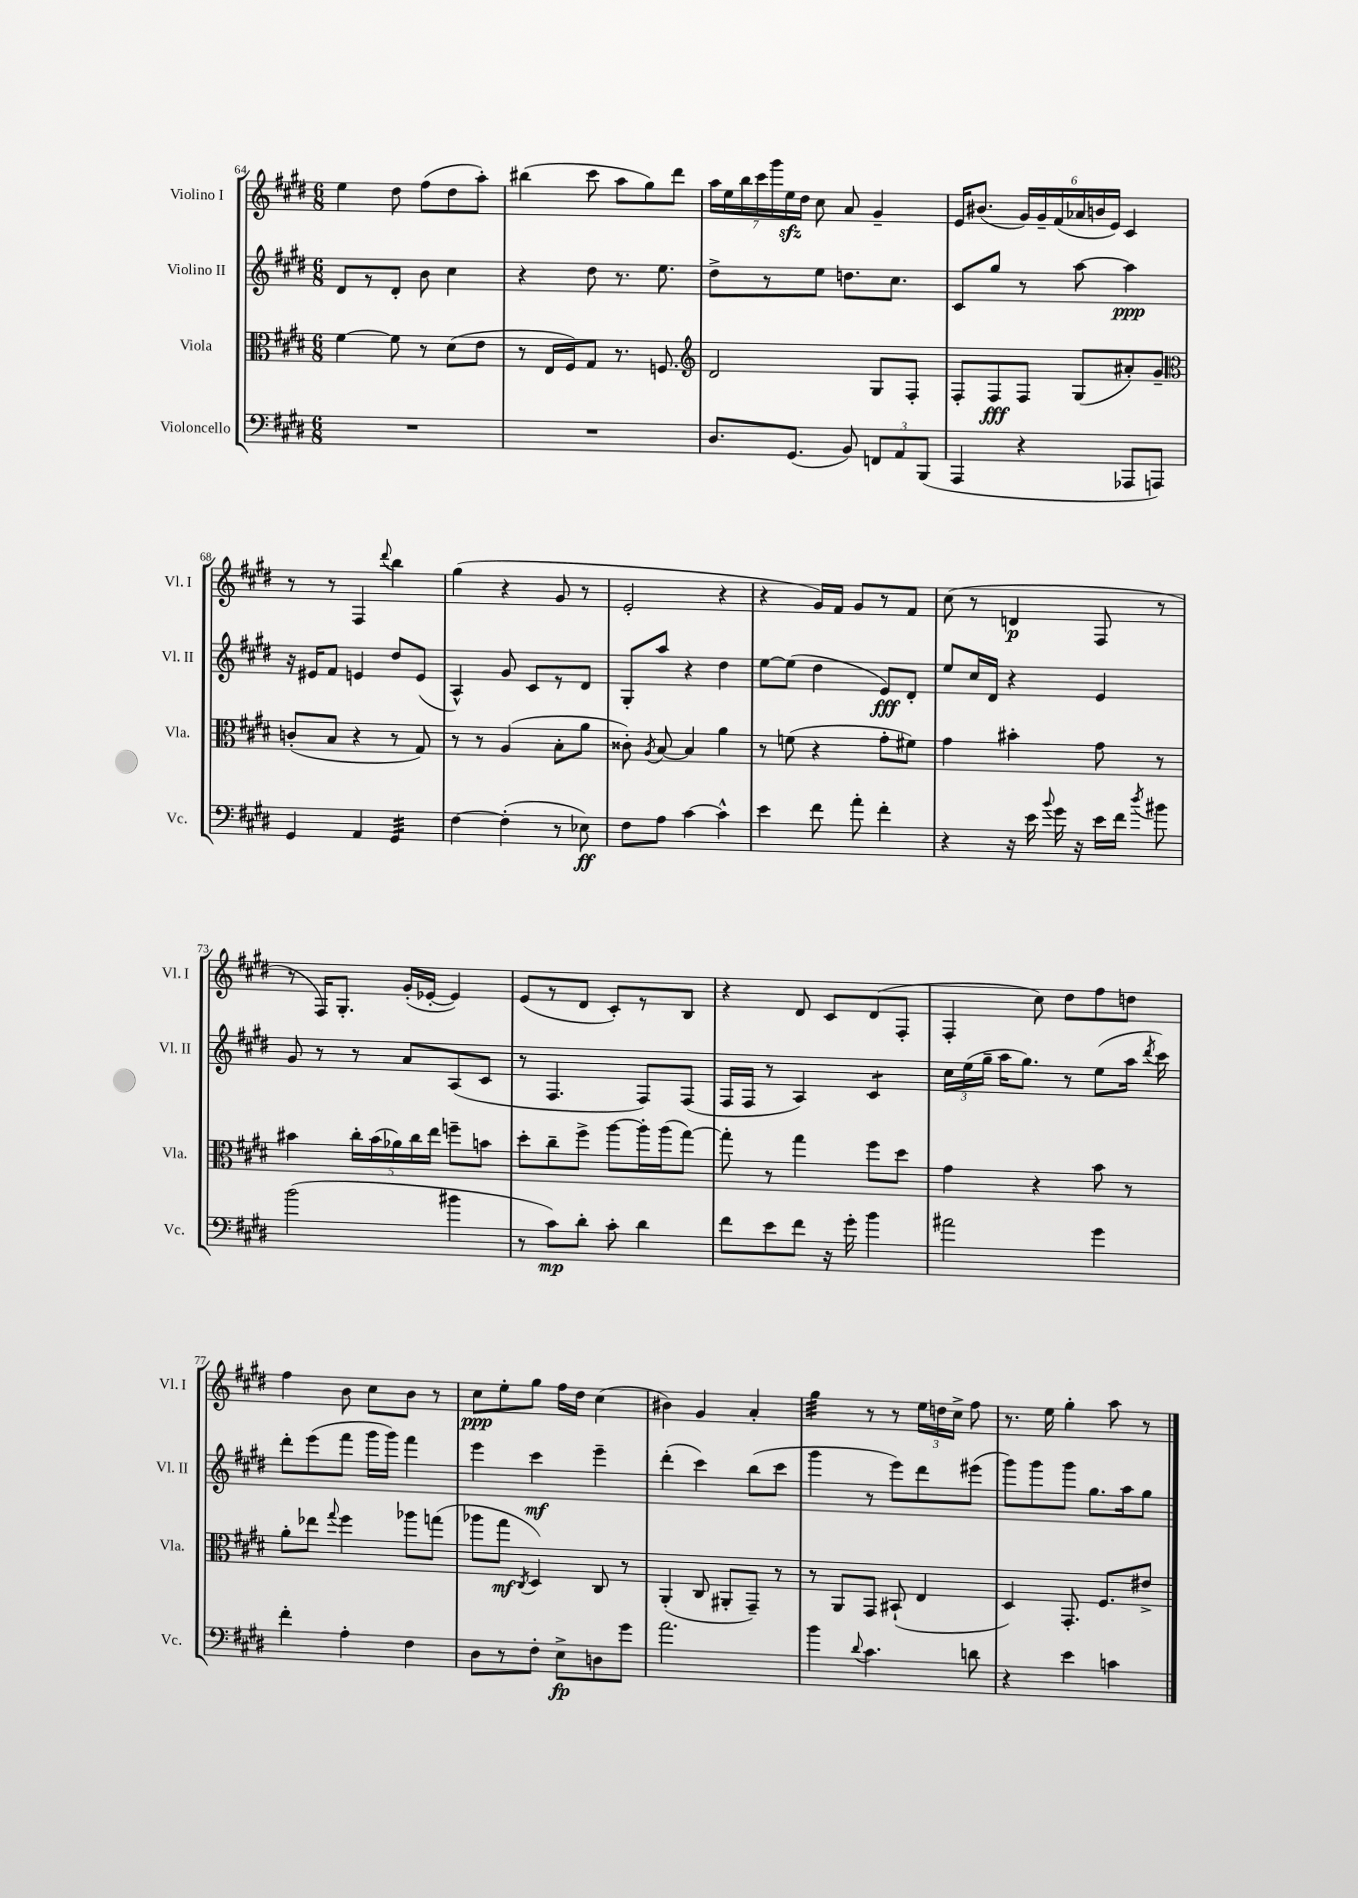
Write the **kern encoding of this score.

**kern	**dynam	**kern	**dynam	**kern	**dynam	**kern	**dynam
*part4	*part4	*part3	*part3	*part2	*part2	*part1	*part1
*staff4	*staff4	*staff3	*staff3	*staff2	*staff2	*staff1	*staff1
*I"Violoncello	*	*I"Viola	*	*I"Violino II	*	*I"Violino I	*
*I'Vc.	*	*I'Vla.	*	*I'Vl. II	*	*I'Vl. I	*
*clefF4	*	*clefC3	*	*clefG2	*	*clefG2	*
*k[f#c#g#d#]	*	*k[f#c#g#d#]	*	*k[f#c#g#d#]	*	*k[f#c#g#d#]	*
*M6/8	*	*M6/8	*	*M6/8	*	*M6/8	*
=64	=64	=64	=64	=64	=64	=64	=64
2.r	.	[4f#\	.	8d#/L	.	4ee\	.
.	.	.	.	8r	.	.	.
.	.	8f#\]	.	8d#'/J	.	8dd#\	.
.	.	8r	.	8b\	.	(8ff#\L	.
.	.	(8d#\L	.	4cc#\	.	8dd#\	.
.	.	8e\J	.	.	.	8aa'\J)	.
=65	=65	=65	=65	=65	=65	=65	=65
2.r	.	8r	.	4r	.	(4bb#X\	.
.	.	16E/LL	.	.	.	.	.
.	.	16F#/J)	.	.	.	.	.
.	.	8G#/J	.	8dd#\	.	8ccc#\	.
.	.	8.r	.	8.r	.	8aa\L	.
.	.	.	.	.	.	8gg#\)	.
.	.	8.Fn/	.	8.ee\	.	.	.
.	.	.	.	.	.	8ddd#\J	.
=66	=66	=66	=66	=66	=66	=66	=66
*	*	*clefG2	*	*	*	*	*
8.D#/L	.	2d#/	.	8dd#^\L	.	28aa\LL	.
.	.	.	.	.	.	28ee\	.
.	.	.	.	.	.	28bb\	.
.	.	.	.	.	.	28ccc#\	.
.	.	.	.	8r	.	.	.
.	.	.	.	.	.	28ggg#\	.
.	.	.	.	.	.	28eezz\	.
(8.GG#/J	.	.	.	.	.	.	.
.	.	.	.	.	.	28dd#\JJ	.
.	.	.	.	8ee\J	.	8cc#\	.
8BB/)	.	.	.	8.ddn\L	.	8a/	.
12FFn/L	.	8G#/L	.	.	.	4g#~/	.
.	.	.	.	8.cc#\J	.	.	.
12AA/	.	.	.	.	.	.	.
.	.	8F#'/J	.	.	.	.	.
(12BBB/J	.	.	.	.	.	.	.
=67	=67	=67	=67	=67	=67	=67	=67
4AAA/	.	8F#'/L	.	8c#/L	.	16e/KL	.
.	.	.	.	.	.	(8.b#X/J	.
.	.	8F#/	fff	8gg#/J	.	.	.
4r	.	8F#/J	.	8r	.	24g#/LL)	.
.	.	.	.	.	.	24g#~/	.
.	.	.	.	.	.	(24f#/	.
.	.	(8G#/L	.	[8aa\	.	24a-X/	.
.	.	.	.	.	.	24bn/	.
.	.	.	.	.	.	24e/JJ)	.
8AAA-X/L	.	8a#X'/)	.	4aa\]	ppp	4c#/	.
8AAAn/J)	.	8g#~/J	.	.	.	.	.
!!LO:LB:g=z
=68	=68	=68	=68	=68	=68	=68	=68
*	*	*clefC3	*	*	*	*	*
4GG#/	.	(8cn'/L	.	16r	.	8r	.
.	.	.	.	16e#X/KL	.	.	.
.	.	8B/J	.	8f#/J	.	8r	.
4AA/	.	4r	.	4en/	.	4F#/	.
.	.	.	.	.	.	8qqddd#/	.
*tremolo	*	*	*	*	*	*	*
32GG#/LLL	.	8r	.	8dd#/L	.	4bb\	.
32GG#/	.	.	.	.	.	.	.
32GG#/	.	.	.	.	.	.	.
32GG#/	.	.	.	.	.	.	.
32GG#/	.	8G#/)	.	(8e/J	.	.	.
32GG#/	.	.	.	.	.	.	.
32GG#/	.	.	.	.	.	.	.
32GG#/JJJ	.	.	.	.	.	.	.
*Xtremolo	*	*	*	*	*	*	*
=69	=69	=69	=69	=69	=69	=69	=69
[4F#\	.	8r	.	4A^^/)	.	(4gg#\	.
.	.	8r	.	.	.	.	.
(4F#'\]	.	(4A/	.	8g#/	.	4r	.
.	.	.	.	8c#/L	.	.	.
8r	.	8B'\L	.	8r	.	8g#/	.
8E-X\)	ff	8a\J	.	8d#/J	.	8r	.
=70	=70	=70	=70	=70	=70	=70	=70
8F#\L	.	8c##X'\)	.	8G#'/L	.	2e'/	.
.	.	8qA/	.	.	.	.	.
8A\J	.	[8B/	.	8aa/J	.	.	.
[4c#\	.	4B/]	.	4r	.	.	.
4c#^^\]	.	4a\	.	4dd#\	.	4r	.
=71	=71	=71	=71	=71	=71	=71	=71
4e\	.	8r	.	[8ee\L	.	4r	.
.	.	(8fn\	.	(8ee\J]	.	.	.
8f#\	.	4r	.	4dd#\	.	16g#/LL)	.
.	.	.	.	.	.	16f#/JJ	.
8a'\	.	.	.	.	.	8g#/L	.
4f#'\	.	8g#'\L	.	8e/L)	fff	8r	.
.	.	8f#X\J)	.	8d#'/J	.	8f#/J	.
=72	=72	=72	=72	=72	=72	=72	=72
4r	.	4g#\	.	8ee/L	.	(8cc#\	.
.	.	.	.	16cc#/L	.	8r	.
.	.	.	.	16d#/JJ	.	.	.
16r	.	4b#X'\	.	4r	.	4dn/	p
16e\	.	.	.	.	.	.	.
8qqb/	.	.	.	.	.	.	.
16g#\	.	.	.	.	.	.	.
16r	.	.	.	.	.	.	.
16e\LL	.	8g#\	.	4e/	.	8F#/	.
16f#\JJ	.	.	.	.	.	.	.
8qdd#/	.	.	.	.	.	.	.
8b#X\	.	8r	.	.	.	8r	.
!!LO:LB:g=z
=73	=73	=73	=73	=73	=73	=73	=73
(2b\	.	4b#X\	.	8g#/	.	8r	.
.	.	.	.	8r	.	16F#/KL)	.
.	.	.	.	.	.	8.G#'/J	.
.	.	20cc#'\LL	.	8r	.	.	.
.	.	(20b#\	.	.	.	.	.
.	.	20a-X\)	.	.	.	.	.
.	.	.	.	8a/L	.	(16g#'/LL	.
.	.	20cc#\	.	.	.	.	.
.	.	.	.	.	.	[16e-X'/JJ	.
.	.	20ee\JJ	.	.	.	.	.
4b#X\	.	8ffn~\L	.	(8A/	.	4e-/])	.
.	.	8bn\J	.	8c#/J	.	.	.
=74	=74	=74	=74	=74	=74	=74	=74
8r	.	8dd#'\L	.	8r	.	(8e/L	.
8c#\L)	mp	8cc#~\	.	4.F#/	.	8r	.
8d#'\J	.	8ff#^\J	.	.	.	8d#/J	.
8c#'\	.	[8aa\L	.	.	.	8c#'/L)	.
4d#\	.	16aa'\L]	.	8F#/L)	.	8r	.
.	.	(16aa\J	.	.	.	.	.
.	.	[8gg#\J)	.	(8F#/J	.	8B/J	.
=75	=75	=75	=75	=75	=75	=75	=75
8f#\L	.	8gg#'\]	.	16F#/LL	.	4r	.
.	.	.	.	16F#/JJ	.	.	.
8e\	.	8r	.	8r	.	.	.
8f#\J	.	4gg#\	.	4A/)	.	8d#/	.
16r	.	.	.	.	.	8c#/L	.
16g#'\	.	.	.	.	.	.	.
*	*	*	*	*tremolo	*	*	*
4b\	.	8ff#\L	.	8c#/L	.	(8d#/	.
.	.	8dd#\J	.	8c#/J	.	8F#'/J	.
*	*	*	*	*Xtremolo	*	*	*
=76	=76	=76	=76	=76	=76	=76	=76
2a#X\	.	4g#\	.	24cc#\LL	.	4F#'/	.
.	.	.	.	(24ee\	.	.	.
.	.	.	.	24gg#~\JJ	.	.	.
.	.	.	.	16aa\KL	.	.	.
.	.	.	.	8.gg#\J)	.	.	.
.	.	4r	.	.	.	8cc#\)	.
.	.	.	.	8r	.	8dd#\L	.
4g#\	.	8b\	.	(8ee\L	.	8ff#\	.
.	.	8r	.	16aa\Jk	.	8ddn\J	.
.	.	.	.	8qddd#/	.	.	.
.	.	.	.	16ccc#\)	.	.	.
!!LO:LB:g=z
=77	=77	=77	=77	=77	=77	=77	=77
4f#'\	.	8a'\L	.	8ddd#'\L	.	4ff#\	.
.	.	8ee-X\J	.	(8eee\	.	.	.
.	.	8qqgg#/	.	.	.	.	.
4A'\	.	4ff#\	.	8fff#\J	.	8b\	.
.	.	.	.	16ggg#\LL	.	8cc#\L	.
.	.	.	.	16ggg#\JJ)	.	.	.
4F#\	.	8aa-X\L	.	4fff#\	.	8b\J	.
.	.	(8ggn\J	.	.	.	8r	.
=78	=78	=78	=78	=78	=78	=78	=78
8D#\L	.	8aa-X\L	.	4eee\	.	8cc#\L	ppp
8r	.	8gg#\J	mf	.	.	8ee'\	.
.	.	8qC#/	.	.	.	.	.
8F#'\J	.	4D#/)	.	4ccc#\	mf	8gg#\J	.
8E^\L	fp	.	.	.	.	16ff#\LL	.
.	.	.	.	.	.	16dd#\JJ	.
8Dn\	.	8C#/	.	4eee~\	.	(4cc#\	.
8g#\J	.	8r	.	.	.	.	.
=79	=79	=79	=79	=79	=79	=79	=79
2.a\	.	(4AA'/	.	(4ddd#'\	.	4b#X\)	.
.	.	8C#/	.	4ccc#\)	.	4g#/	.
.	.	8AA#X'/L	.	.	.	.	.
.	.	8GG#~/J)	.	(8bb\L	.	4a'/	.
.	.	8r	.	8ccc#\J	.	.	.
=80	=80	=80	=80	=80	=80	=80	=80
*	*	*	*	*	*	*tremolo	*
4b\	.	8r	.	4ggg#\	.	32gg#\LLL	.
.	.	.	.	.	.	32gg#\	.
.	.	.	.	.	.	32gg#\	.
.	.	.	.	.	.	32gg#\	.
.	.	8AA/L	.	.	.	32gg#\	.
.	.	.	.	.	.	32gg#\	.
.	.	.	.	.	.	32gg#\	.
.	.	.	.	.	.	32gg#\JJJ	.
*	*	*	*	*	*	*Xtremolo	*
8qqd#/	.	.	.	.	.	.	.
4.c#\	.	8GG#/J	.	8r	.	8r	.
.	.	(8BB#X`/	.	8eee\L)	.	8r	.
.	.	4E/	.	8ddd#\	.	24ee\LL	.
.	.	.	.	.	.	24ddn\	.
.	.	.	.	.	.	24cc#^\JJ	.
8dn\	.	.	.	(8eee#X\J	.	8ff#\	.
=81	=81	=81	=81	=81	=81	=81	=81
4r	.	4D#/)	.	8ggg#\L)	.	8.r	.
.	.	.	.	8ggg#\	.	.	.
.	.	.	.	.	.	16ee\	.
4e\	.	8.GG#'/	.	8ggg#\J	.	4gg#'\	.
.	.	.	.	8.gg#\L	.	.	.
.	.	8.F#/L	.	.	.	.	.
4cn\	.	.	.	.	.	8aa\	.
.	.	.	.	16aa\k	.	.	.
.	.	8e#X^/J	.	8gg#\J	.	8r	.
==	==	==	==	==	==	==	==
*-	*-	*-	*-	*-	*-	*-	*-
